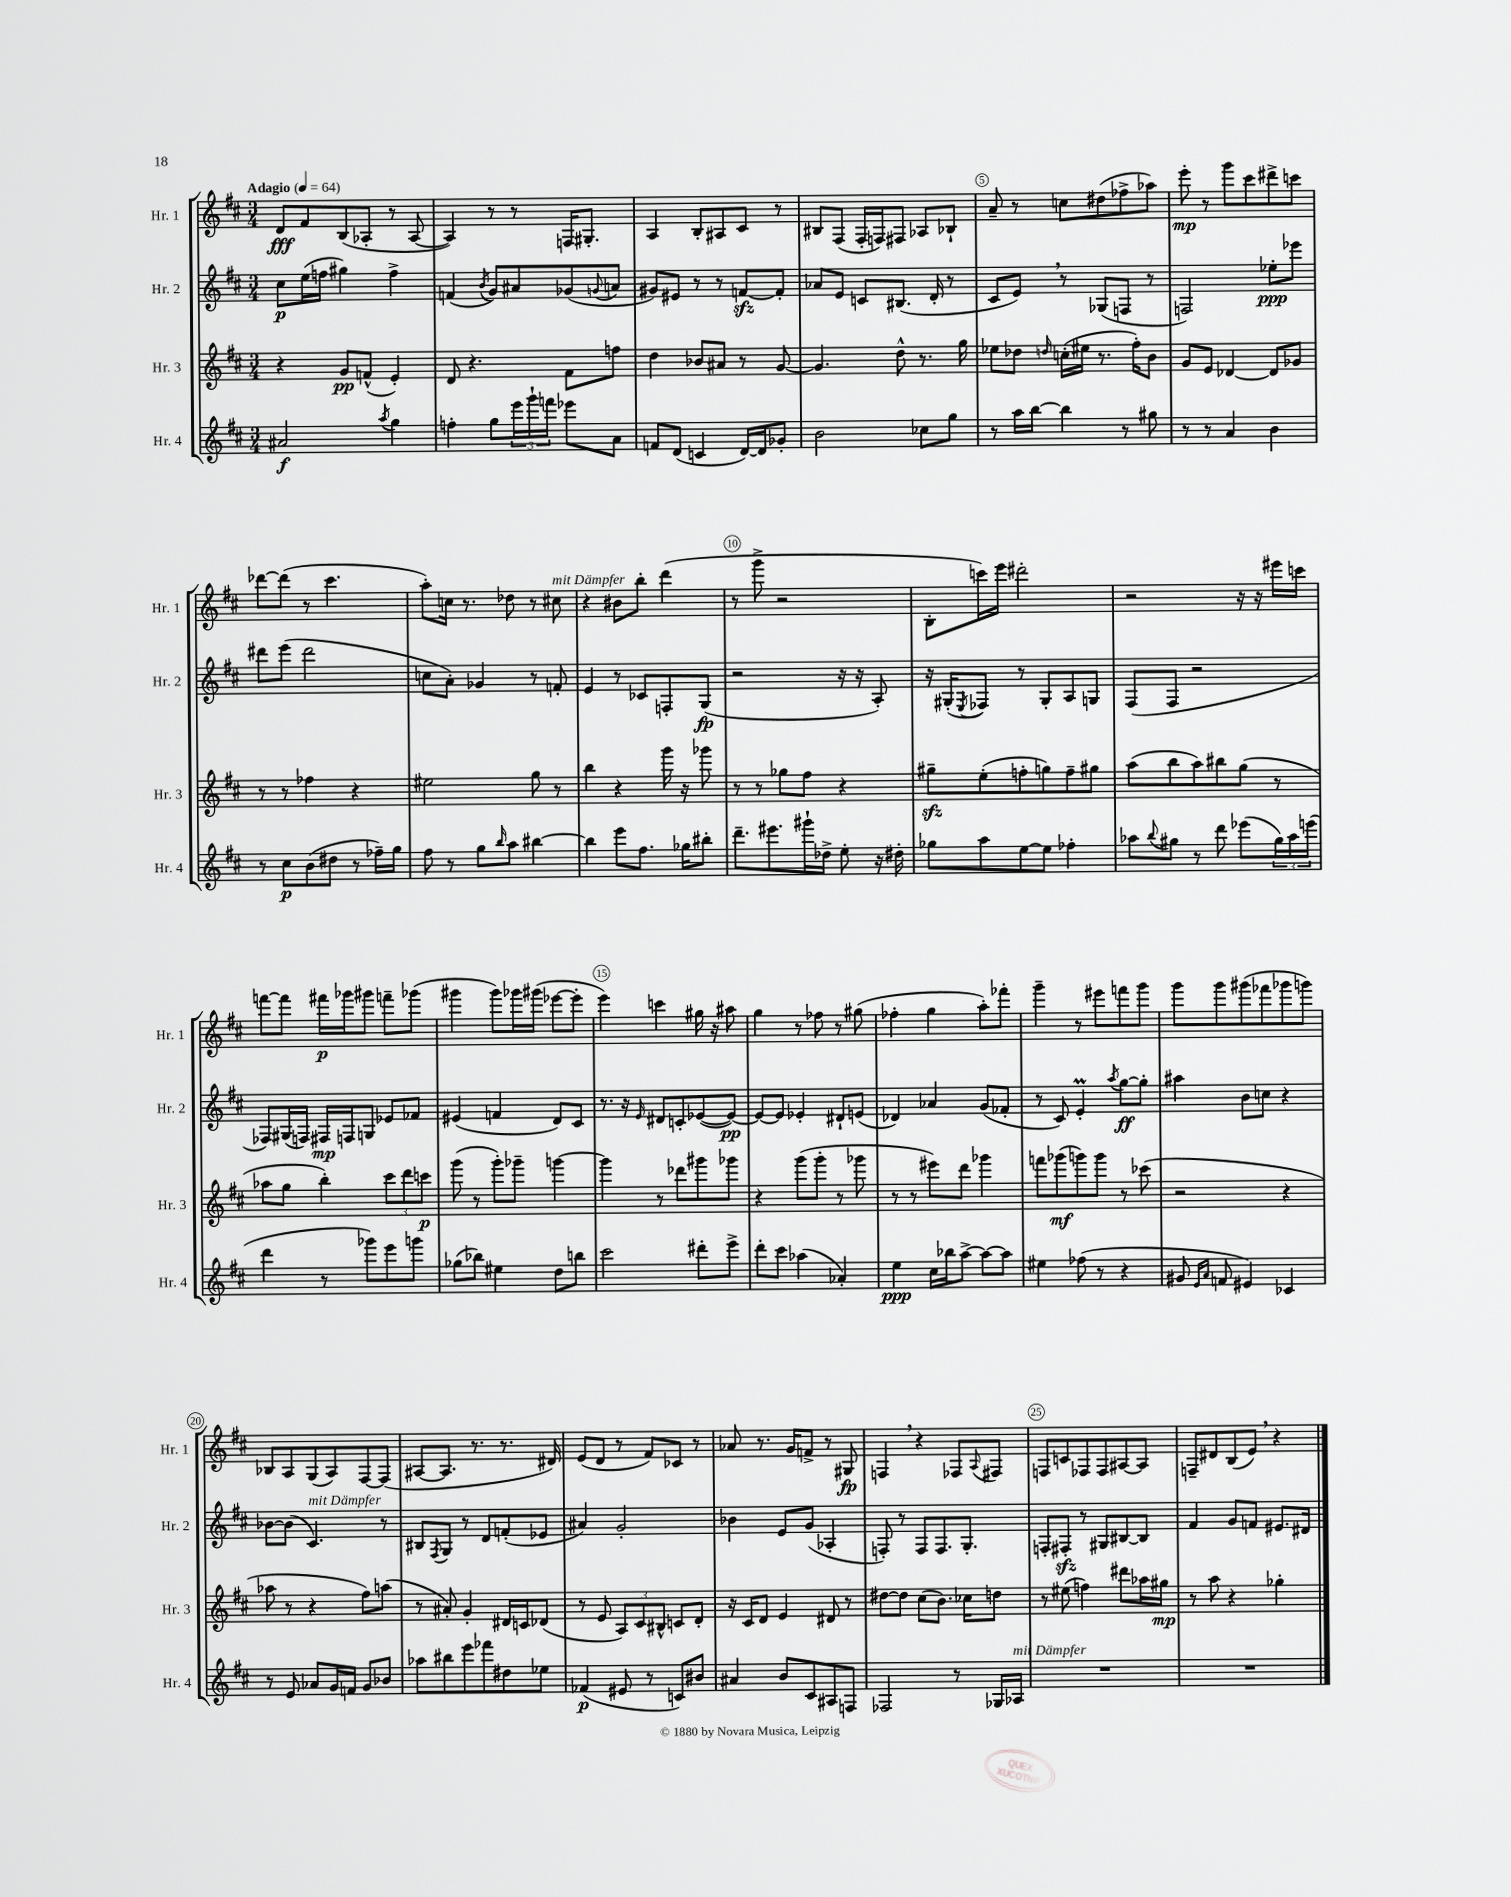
<<
\new StaffGroup <<
\new Staff = "s0" \with { instrumentName = "Hr. 1" shortInstrumentName = "Hr. 1" } {
    \clef treble \key d \major \numericTimeSignature \time 3/4 \tempo "Adagio" 4 = 64
    d'8\fff fis'8 b8( aes8-. r8 aes8~ |
    aes4) r8 r8 f16 gis8.-. |
    a4 b8-. ais8 cis'8 r8 |
    bis8 fis8( fis16-. f16) fis8 aes8 bes8-! |
    a'8-- r8 c''8 dis''8( fes''8-> aes''8) |
    e'''8-.\mp r8 g'''8 cis'''8 dis'''8-> c'''8 |
    des'''8~ des'''8( r8 cis'''4. |
    a''8-.) c''16 r8. des''8 r8 cis''8^\markup { \italic "mit Dämpfer" } |
    r4 bis'8 b''8-. d'''4( |
    r8 g'''8-> r2 |
    b8-. c'''16) e'''16 dis'''2-. |
    r2 r16 r16 eis'''16 c'''16 |
    f'''8~ f'''8 fis'''16\p ges'''16 gis'''8 f'''8-- ges'''8( |
    gis'''4 gis'''8) ges'''16 gis'''16( ees'''8~ ees'''8-. |
    e'''4) c'''4 gis''16 r16 ais''8 |
    g''4 r8 fes''8 r8 gis''8( |
    fes''4-. g''4 a''8-.) fes'''8-. |
    g'''4-- r8 eis'''8 f'''8 g'''8 |
    g'''8 g'''8 gis'''8( fes'''8 ges'''8 g'''8) |
    bes8 a8 g8( a8) fis8~ fis8( |
    ais8~ ais8. r8. r8. dis'16) |
    e'8( d'8 r8 fis'8) ces'8 r8 |
    aes'8 r8. g'16 f'8-> r8 gis8\fp |
    f4 \breathe r4 fes8 \appoggiatura { a8 } fis8 |
    f8 c'8 fes8 fes8 ais8~ ais8 |
    f8-- dis'8 b8( e'8) \breathe r4 \bar "|." |
}
\new Staff = "s1" \with { instrumentName = "Hr. 2" shortInstrumentName = "Hr. 2" } {
    \clef treble \key d \major \numericTimeSignature \time 3/4
    cis''8\p e''16( f''16 gis''4) f''4-> |
    f'4( \acciaccatura { b'8 } g'8) ais'8 ges'8( \appoggiatura { g'8 } a'8 |
    gis'8) eis'8 r8 r8 f'8~\sfz f'8-. |
    aes'8 e'8 c'8 bis8.( d'16-. r8 |
    cis'8 e'8) \breathe r8 ges8( f8 r8 |
    f2) ees''8-.\ppp ees'''8 |
    dis'''8 e'''8( dis'''2 |
    c''8 a'8-.) ges'4 r8 f'8-. |
    e'4 r8 ces'8 f8-. g8\fp( |
    r2 r16 r16 a8-.) |
    r16 gis16-.( \acciaccatura { e8 } fes8) r8 gis8-. a8 g8 |
    fis8( fis8 r2 |
    fes8) gis16( f16) fis16\mp f16 g8 ees'8 fes'8 |
    eis'4( f'4 d'8) cis'8 |
    r8. r16 \grace { e'16 } dis'8 c'8-. ees'8~( ees'8~\pp) |
    ees'8~ ees'8 ees'4-. dis'8-! e'8( |
    des'4) aes'4 g'8( fes'8-. |
    r8 cis'8) e'4-.\prall \acciaccatura { a''8 } g''8~\ff g''8-. |
    ais''4 b'8 c''8 r4 |
    bes'8~ bes'8( cis'4.^\markup { \italic "mit Dämpfer" }) r8 |
    bis8 \acciaccatura { fis8 } g8 r8 d'8 f'8-.( ees'8 |
    ais'4) g'2-. |
    bes'4 e'8 g'8( aes4-. |
    f8-.) r8 f8 f8. g8.-. |
    f8-. fis8-.\sfz r8 gis8 bis8~ bis8 |
    fis'4 g'8 f'8 eis'8. dis'16 \bar "|." |
}
\new Staff = "s2" \with { instrumentName = "Hr. 3" shortInstrumentName = "Hr. 3" } {
    \clef treble \key d \major \numericTimeSignature \time 3/4
    r4 g'8\pp f'8-^( e'4-.) |
    d'8 r4. fis'8 f''8 |
    d''4 bes'8 ais'8 r8 g'8~ |
    g'4. d''8-^ r8. g''16 |
    ees''8 des''8 \grace { d''16 } c''16-.( eis''16 r8. fis''16-.) b'8 |
    g'8 e'8 des'4~ des'8 ges'8 |
    r8 r8 fes''4 r4 |
    eis''2 g''8 r8 |
    b''4 r4 g'''16 r16 ges'''8 |
    r8 r8 ges''8 fis''8 r4 |
    gis''8--\sfz e''8-.( f''8-. g''8) f''8-- gis''8 |
    a''8( b''8 a''8) bis''8 g''8( r8 |
    aes''8 g''8 b''4-.) \tuplet 3/2 { cis'''8 d'''8 c'''8\p } |
    g'''8( r8 g'''8-.) ges'''8-- g'''4~ |
    g'''4 r8 des'''8 gis'''8 ges'''8 |
    r4 g'''8( g'''8-. r8 ges'''8 |
    r8 r8 eis'''8) d'''8 ges'''4 |
    f'''8 ges'''8\mf( g'''8) g'''8 r8 ces'''8( |
    r2 r4 |
    aes''8 r8 r4 fis''8) a''8( |
    r8 ais'8-.) g'4-. dis'16 c'16 des'8( |
    r8 e'8 \tuplet 3/2 { a8) cis'8 bis8-^ } c'8 d'8-. |
    r16 cis'16 d'8 e'4 dis'8 r8 |
    dis''8~ dis''8 cis''8( b'8.) ces''16 d''8 |
    r8 eis''8( f''4) dis'''8 aes''16 gis''16\mp |
    r8 a''8 r4 ges''4-. \bar "|." |
}
\new Staff = "s3" \with { instrumentName = "Hr. 4" shortInstrumentName = "Hr. 4" } {
    \clef treble \key d \major \numericTimeSignature \time 3/4
    ais'2\f \acciaccatura { a''8 } g''4 |
    f''4-. g''8 \tuplet 3/2 { e'''16 g'''16-! f'''16 } ees'''8 a'8 |
    f'8 d'8( c'4 d'16~) d'16 ges'8-. |
    b'2 ces''8 g''8 |
    r8 a''16 b''16~ b''4 r8 gis''8 |
    r8 r8 a'4 b'4 |
    r8 cis''8\p b'8( dis''8 r8 fes''16--) g''16 |
    fis''8 r8 g''8 \grace { b''16 } a''8 bis''4~ |
    bis''4 e'''8 fis''8. ges''16 bis''8-. |
    d'''8.-- eis'''8. gis'''16-! des''16-> e''8-. r16 dis''16-. |
    ges''8 a''8 e''8~ e''8 fes''4-. |
    aes''8 \appoggiatura { b''8 } gis''8 r8 d'''8 ees'''8( \tuplet 3/2 { gis''16) aes''16 e'''16( } |
    d'''4 r8 ges'''8) e'''8 g'''8 |
    ges''8( bes''8) eis''4 d''8 b''8 |
    cis'''2 dis'''8-. e'''8-> |
    d'''8-. cis'''8 aes''4( aes'4-.) |
    e''4\ppp cis''16 bes''16 a''8~-> a''8~ a''8 |
    eis''4 fes''8( r8 r4 |
    gis'8 \grace { e'16 a'16 } f'8 eis'4) ces'4 |
    r8 e'8 aes'8 g'16 f'16 g'8 bes'8 |
    aes''8 bis''8 e'''8 fes'''8 dis''8 ees''8 |
    fes'4\p( eis'8 r8 c'8) bis'8 |
    ais'4 b'8 cis'8 ais8 f8 |
    fes2 r8 ges16 aes16^\markup { \italic "mit Dämpfer" } |
    R2. |
    R2. \bar "|." |
}
>>
>>
\layout { \context { \Score \override BarNumber.break-visibility = ##(#f #t #t) barNumberVisibility = #(every-nth-bar-number-visible 5) \override BarNumber.stencil = #(make-stencil-circler 0.1 0.3 ly:text-interface::print) } }
